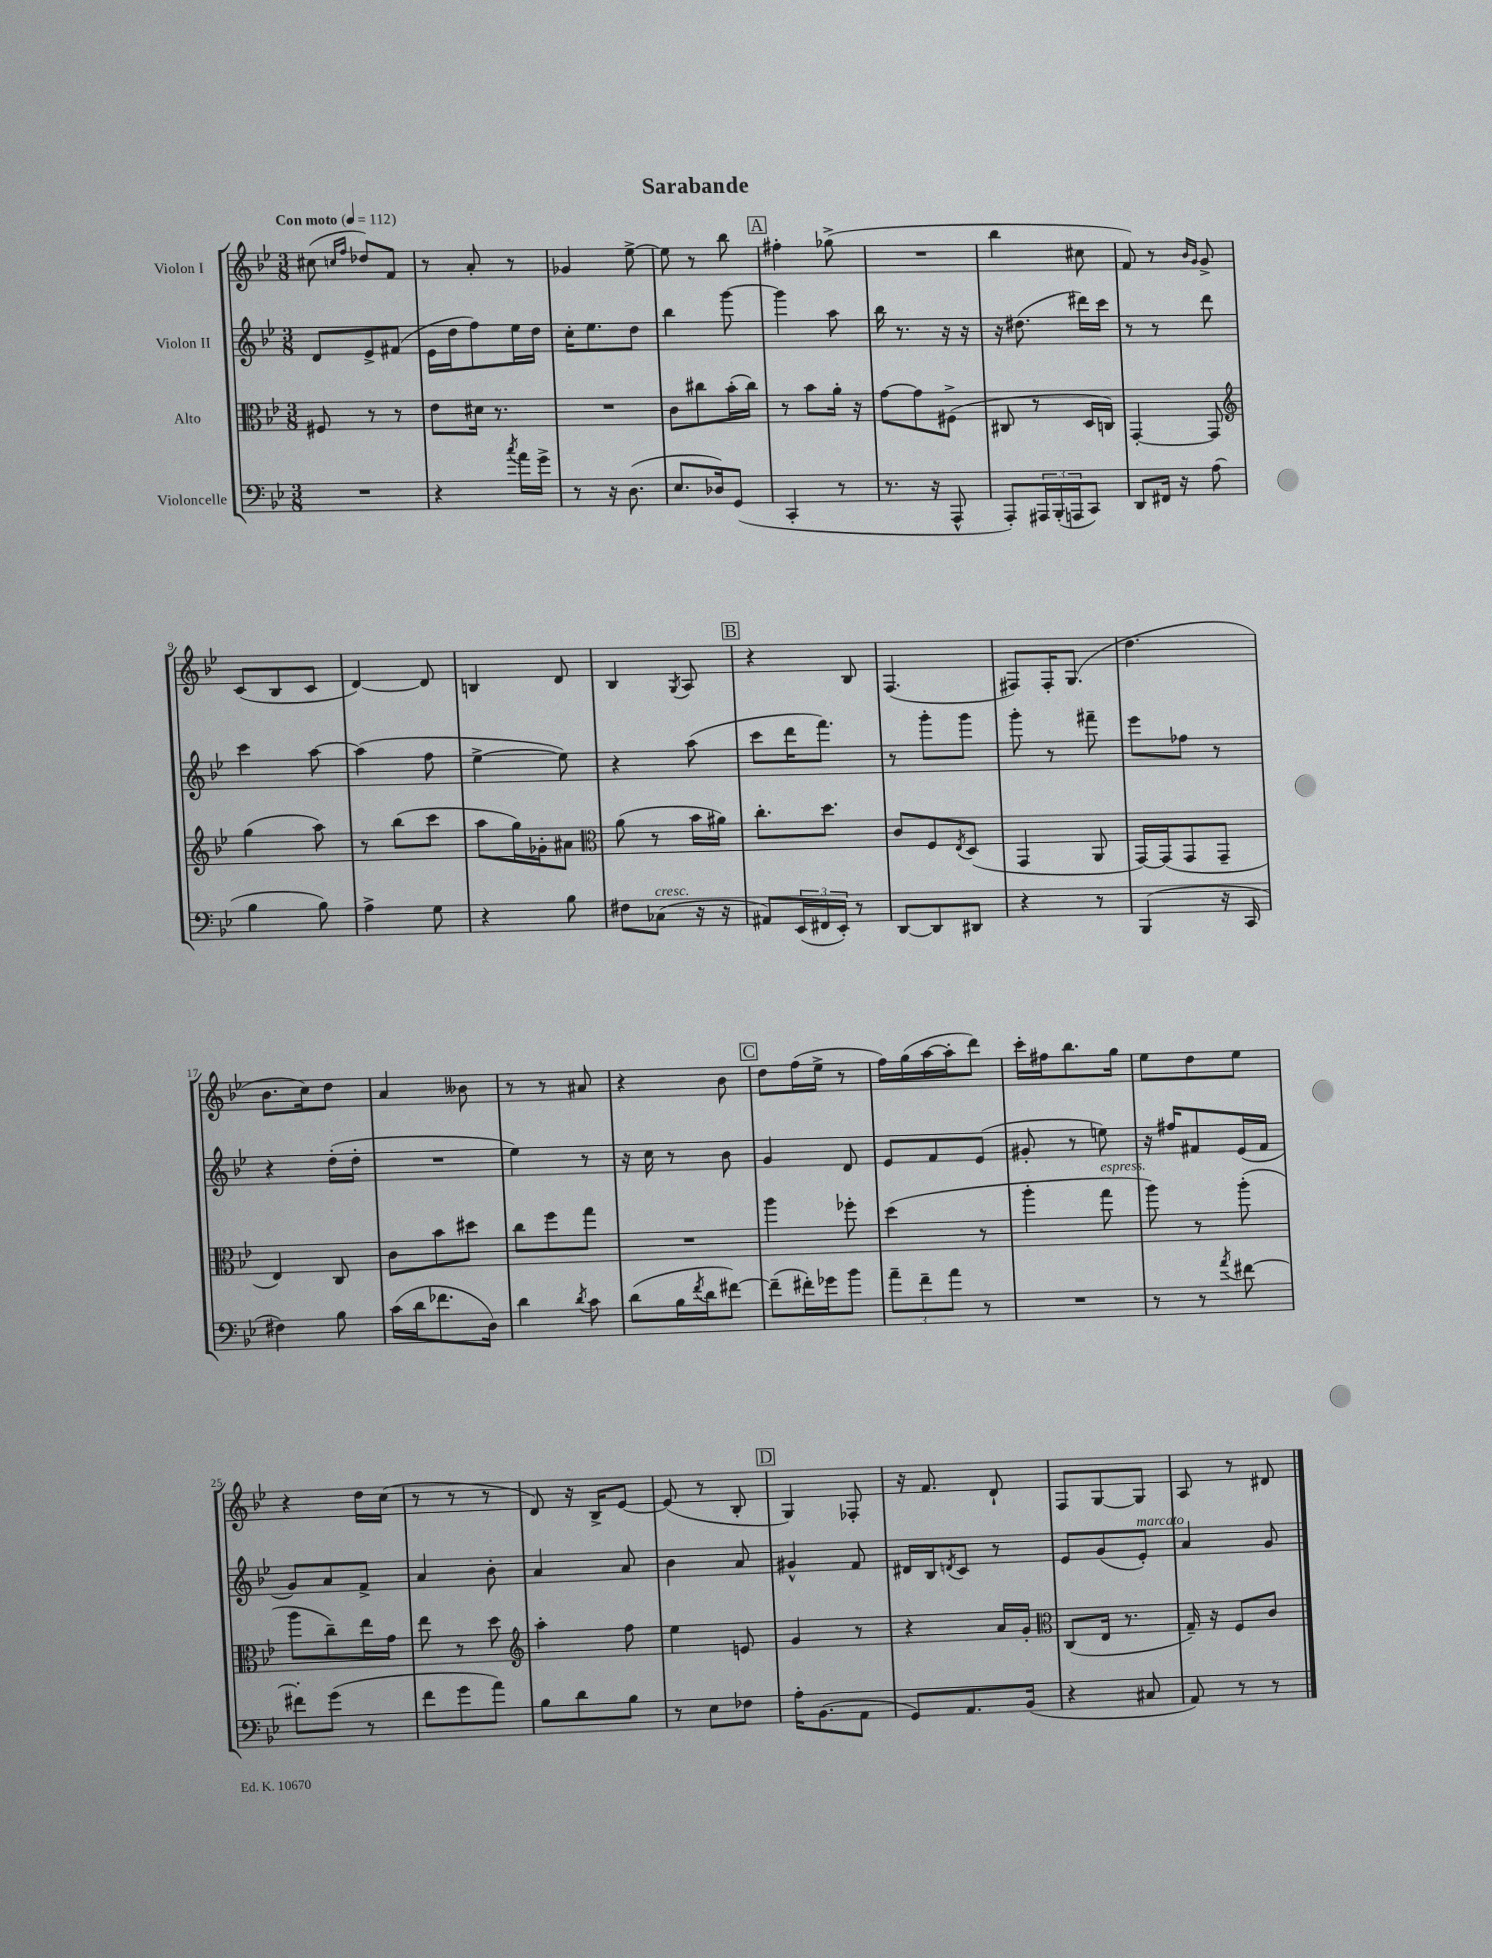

**kern	**kern	**kern	**kern
*staff4	*staff3	*staff2	*staff1
*clefF4	*clefC3	*clefG2	*clefG2
*k[b-e-]	*k[b-e-]	*k[b-e-]	*k[b-e-]
*M3/8	*M3/8	*M3/8	*M3/8
*MM112	*MM112	*MM112	*MM112
4.r	8F#	8d	(8cc#
.	.	.	16qqcc
.	.	.	16qqff
.	8r	8e-^	8dd-)
.	8r	(8f#	8f
=	=	=	=
4r	8e-	16e-	8r
.	.	16dd	.
.	16d#	8ff)	8a'
.	8.r	.	.
8qcc	.	.	.
16a	.	16ee-	8r
16g^	.	16dd	.
=	=	=	=
8r	4.r	16cc'	4g-
.	.	8.ee-	.
16r	.	.	.
(8.D	.	.	.
.	.	8dd	[8ee-^
=	=	=	=
8.E-	8c	4bb-	8ee-]
.	8cc#	.	8r
16D-)	.	.	.
(8GG	(16b-'	[8ggg	8bb-
.	16cc#)	.	.
=	=	=	=
4CC'	8r	4ggg]	4ff#'
.	8b-	.	.
8r	16a'	8aa	(8gg-^
.	16r	.	.
=	=	=	=
8.r	[8g	16bb-	4.r
.	.	8.r	.
.	8g]	.	.
16r	.	.	.
8AAA^^	(8F#^	16r	.
.	.	16r	.
=	=	=	=
8AAA')	8C#	16r	4bb-
.	.	(8.dd#	.
24AAA#	8r	.	.
(24BBB-'	.	.	.
24AAA	.	.	.
8CC)	16D	16ddd#)	8cc#
.	16C)	16ccc	.
=	=	=	=
8DD	[4GG'	8r	8f)
16FF#	.	8r	8r
16r	.	.	.
.	.	.	16qqb-
.	.	.	16qqg
(8A	8GG]	8ddd	8g^
=	=	=	=
*	*clefG2	*	*
4B-	(4gg	4ccc	(8c
.	.	.	8B-
8B-)	8aa)	[8aa	8c
=	=	=	=
4A^	8r	(4aa]	[4d)
.	(8bb-	.	.
8G	8ccc	8ff	8d]
=	=	=	=
4r	8aa	[4ee-^	4B
.	16gg)	.	.
.	16g-'	.	.
8B-	8a#	8ee-])	8d
=	=	=	=
*	*clefC3	*	*
8F#	(8a	4r	4B-
(8C-	8r	.	.
.	.	.	8qG
16r	16b-	(8aa	8A
16r	16a#)	.	.
=	=	=	=
8AA#)	8.cc'	8ccc	4r
(24EE-	.	16ddd	.
24FF#	.	.	.
.	8.dd	8.fff)	.
24EE-')	.	.	.
8r	.	.	8B-
=	=	=	=
[8DD	8c	8r	(4.F
8DD]	8F	8ggg'	.
.	8qE-	.	.
8DD#	(8D	8ggg	.
=	=	=	=
4r	4GG	8ggg'	8F#)
.	.	8r	16F#'
.	.	.	(8.G
8r	8AA	8fff#~	.
=	=	=	=
(4BBB-	[16GG)	8eee-	4.dd
.	(16GG]	.	.
.	8GG	8ff-	.
16r	8GG~	8r	.
16CC	.	.	.
=	=	=	=
4F#)	4E-)	4r	8.b-
.	.	.	16cc)
8B-	8C	(16dd'	8dd
.	.	16dd'	.
=	=	=	=
(16c	8c	4.r	4a
16d	.	.	.
8.f-	8b-	.	.
.	8dd#	.	8b--
16D)	.	.	.
=	=	=	=
4d	8cc	4ee-)	8r
.	8ff	.	8r
8qd	.	.	.
8c	8gg	8r	8a#
=	=	=	=
(8d	4.r	16r	4r
.	.	16cc	.
16B-	.	8r	.
8qf	.	.	.
16d	.	.	.
[8f#)	.	8b-	8b-
=	=	=	=
(8f#~]	4aa	4g	8dd
16f#')	.	.	(16ff
16g-	.	.	16ee-^
8b-	8ff-'	8d	8r
=	=	=	=
12a~	(4dd	8e-	16ff)
.	.	.	(16gg
12f~	.	.	.
.	.	8f	[16aa
12a	.	.	.
.	.	.	16aa']
8r	8r	(8e-	8ddd)
=	=	=	=
4.r	4aa'	8g#'	16ccc'
.	.	.	16ff#
.	.	8r	8.bb-
.	8gg	8ee)	.
.	.	.	16gg
=	=	=	=
8r	8aa)	16r	8ee-
.	.	16ff#	.
8r	8r	8f#	8dd
8qa	.	.	.
[8f#	(8aa'	(16e-	8ee-
.	.	16f#	.
=	=	=	=
8f#']	8aa	8g)	4r
(8g	8cc~)	8a	.
8r	16ee-	8f^	16dd
.	16g	.	(16cc
=	=	=	=
8f	8ee-	4a	8r
8g	8r	.	8r
8a)	8dd	8b-'	8r
=	=	=	=
*	*clefG2	*	*
8B-	4aa'	4a	8d)
8d	.	.	16r
.	.	.	16B-^
8B-	8ff	8a	[8e-
=	=	=	=
8r	4ee-	4b-	(8e-]
8E-	.	.	8r
8F-	8e	8a	8B-'
=	=	=	=
16A'	4g	4g#^^	4G)
(8.BB-	.	.	.
8AA	8r	8f	8F-'
=	=	=	=
8GG)	4r	16d#	16r
.	.	16B-	8.f
.	.	8qd	.
8.AA	.	8c	.
.	16a	8r	8d`
(16BB-	16g'	.	.
=	=	=	=
*	*clefC3	*	*
4r	(8C	8e-	8F
.	16E-	(8g	[8G
.	8.r	.	.
8C#	.	8e-')	8G]
=	=	=	=
8AA)	16G~)	4a	8A
.	16r	.	.
8r	8F	.	8r
8r	8c	8g	8d#
==	==	==	==
*-	*-	*-	*-
